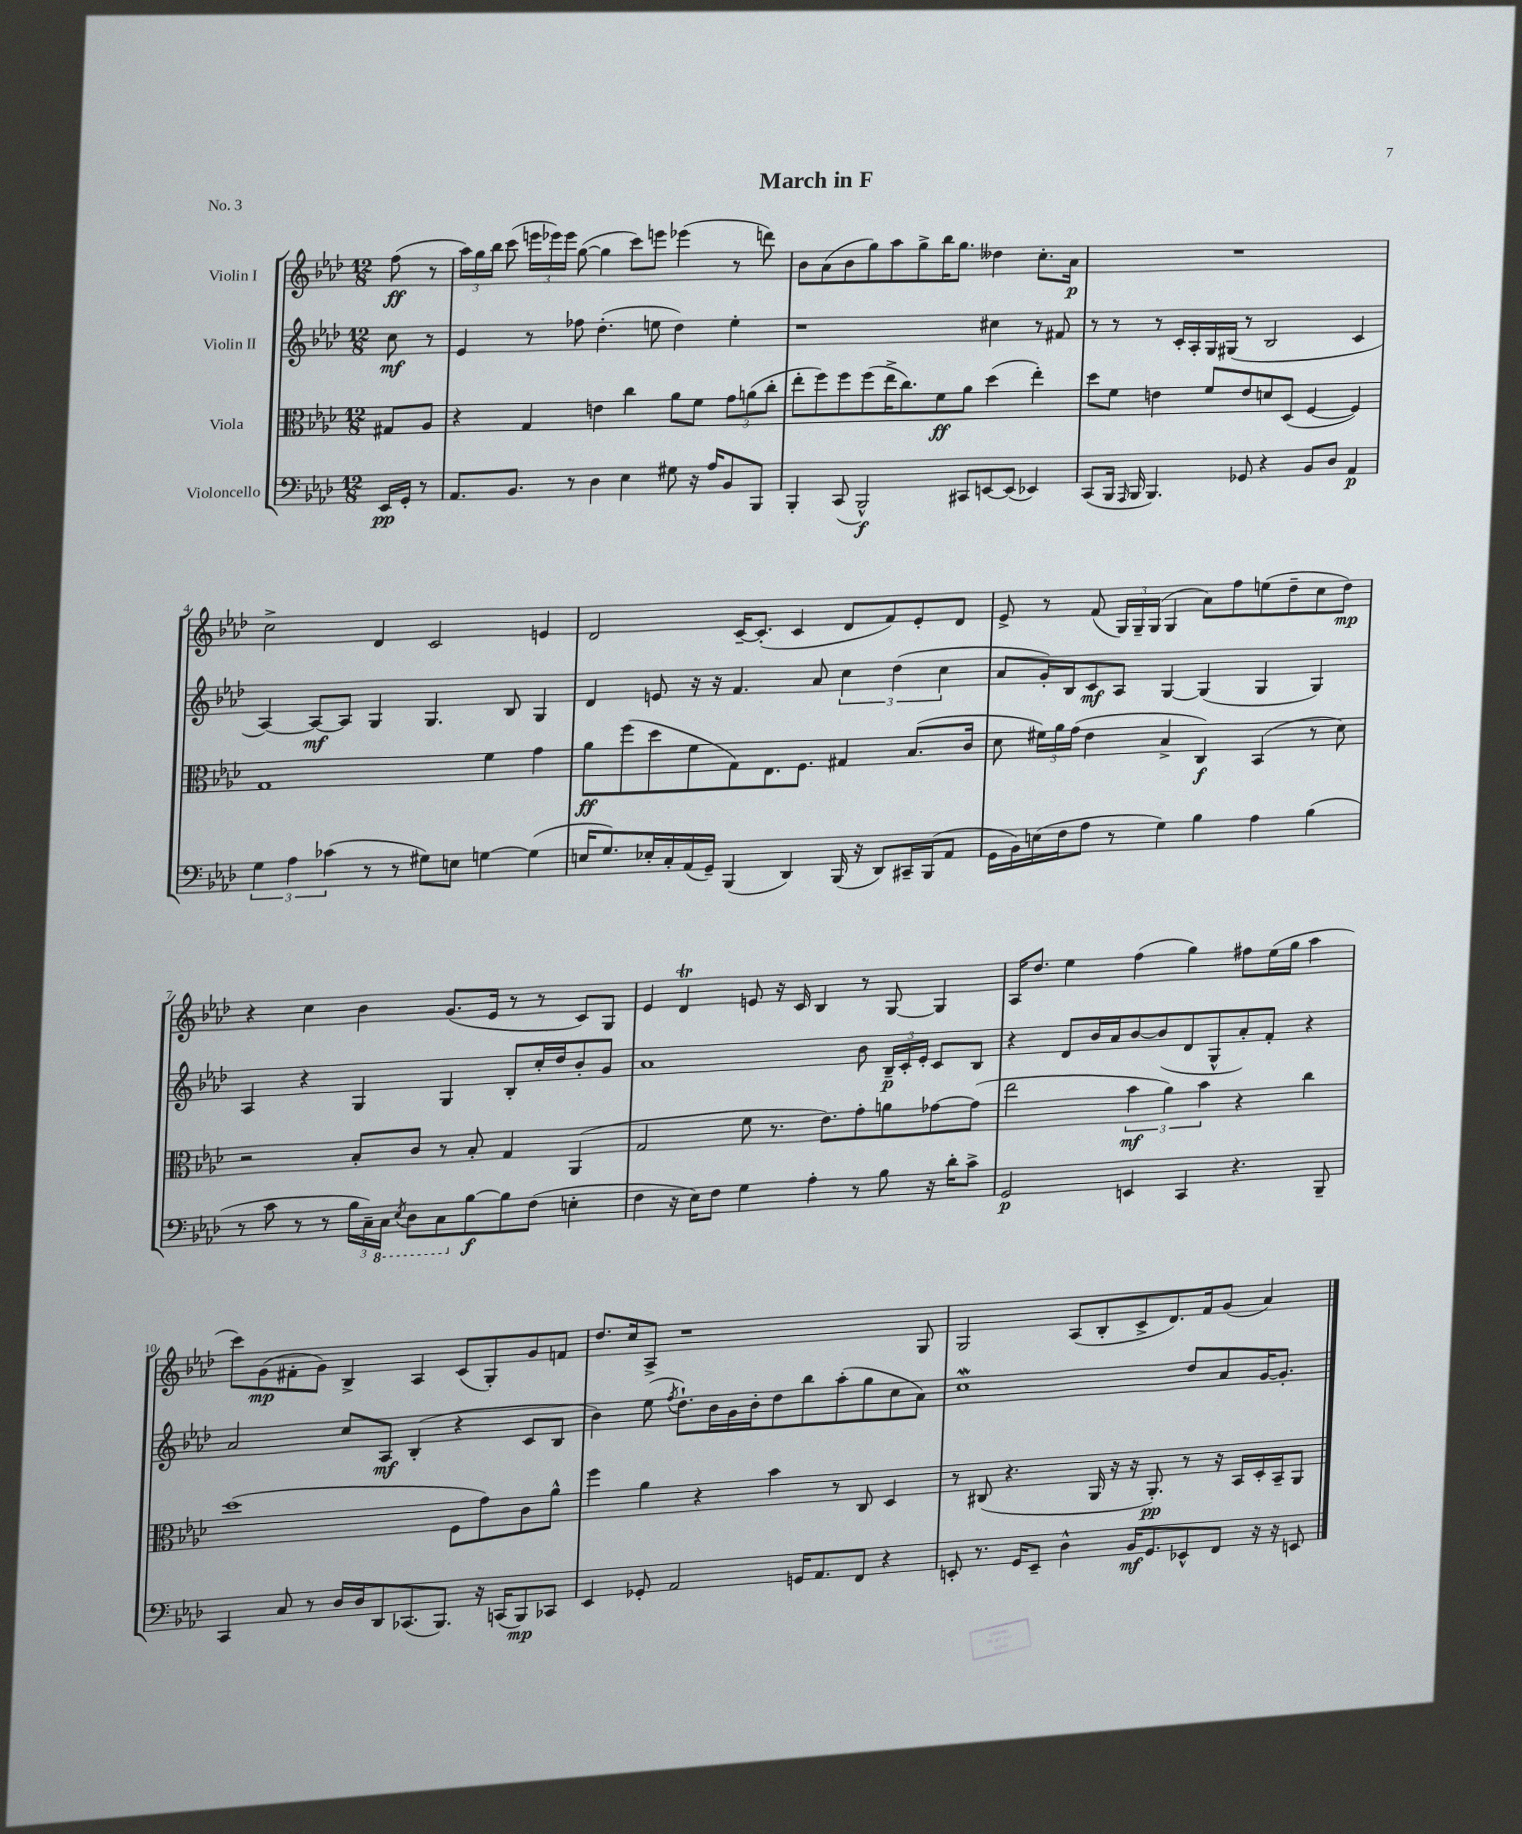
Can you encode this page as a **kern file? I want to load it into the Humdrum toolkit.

**kern	**dynam	**kern	**dynam	**kern	**dynam	**kern	**dynam
*part4	*part4	*part3	*part3	*part2	*part2	*part1	*part1
*staff4	*staff4	*staff3	*staff3	*staff2	*staff2	*staff1	*staff1
*I"Violoncello	*	*I"Viola	*	*I"Violin II	*	*I"Violin I	*
*clefF4	*	*clefC3	*	*clefG2	*	*clefG2	*
*k[b-e-a-d-]	*	*k[b-e-a-d-]	*	*k[b-e-a-d-]	*	*k[b-e-a-d-]	*
*M12/8	*	*M12/8	*	*M12/8	*	*M12/8	*
=	=	=	=	=	=	=	=
16EE-/LL	pp	8G#X/L	.	8cc\	mf	(8ff\	ff
16GG'/JJ	.	.	.	.	.	.	.
8r	.	8A-/J	.	8r	.	8r	.
=1	=1	=1	=1	=1	=1	=1	=1
8.AA-/L	.	4r	.	4e-/	.	24aa-\LL)	.
.	.	.	.	.	.	24gg\	.
.	.	.	.	.	.	24bb-\JJ	.
.	.	.	.	.	.	(8ccc\	.
8.BB-/J	.	.	.	.	.	.	.
.	.	4G/	.	8r	.	24eeen\LL	.
.	.	.	.	.	.	24eee-X\)	.
.	.	.	.	.	.	24eee-\JJ	.
8r	.	.	.	8ff-X\	.	([8gg\	.
4D-\	.	4en\	.	(4.dd-'\	.	4gg\]	.
4E-\	.	4cc\	.	.	.	8ccc\L)	.
.	.	.	.	8een\	.	8eeen\J	.
8G#X\	.	8a-\L	.	4dd-\)	.	(4eee-X\	.
16r	.	8f\J	.	.	.	.	.
16A-/KL	.	.	.	.	.	.	.
8BB-/	.	12g\L	.	4ee'\	.	8r	.
.	.	(12an\	.	.	.	.	.
8BBB-/J	.	.	.	.	.	8dddn\)	.
.	.	12cc'\J	.	.	.	.	.
=2	=2	=2	=2	=2	=2	=2	=2
4BBB-'/	.	8ee-'\L	.	1r	.	8b-\L	.
.	.	8ff\)	.	.	.	(8a-\	.
(8CC/	.	8ff\	.	.	.	8b-\	.
2BBB-^^/)	f	(8ff\	.	.	.	8gg\)	.
.	.	16ee-^\K	.	.	.	8aa-\	.
.	.	8.cc\)	.	.	.	.	.
.	.	.	.	.	.	8gg^\	.
.	.	8f\	ff	.	.	16bb-\K	.
.	.	.	.	.	.	8.gg\J	.
8CC#X/L	.	8a-\J	.	.	.	.	.
[8EEn/	.	(4dd-\	.	4cc#X\	.	4dd--X\	.
(8EE/J]	.	.	.	.	.	.	.
4EE-X/)	.	4ee-'\)	.	8r	.	8.cc'\L	.
.	.	.	.	8f#X/	.	.	.
.	.	.	.	.	.	16a-\Jk	p
=3	=3	=3	=3	=3	=3	=3	=3
(8CC/L	.	8dd-\L	.	8r	.	1.r	.
16BBB-/Jk	.	8f\J	.	8r	.	.	.
16qqAAA-/	.	.	.	.	.	.	.
16BBB-/	.	.	.	.	.	.	.
4.BBB-/)	.	4en\	.	8r	.	.	.
.	.	.	.	16c'/LL	.	.	.
.	.	.	.	16A-'/	.	.	.
.	.	8f/L	.	16G/	.	.	.
.	.	.	.	(16G#X/JJ	.	.	.
8GG-X/	.	8e/	.	8r	.	.	.
4r	.	8dn/	.	2B-/	.	.	.
.	.	(8D-/J	.	.	.	.	.
8BB-/L	.	[4F/	.	.	.	.	.
8D-/J	.	.	.	.	.	.	.
4AA-/	p	4F/])	.	4c/	.	.	.
!!LO:LB:g=z
=4	=4	=4	=4	=4	=4	=4	=4
6G\	.	1G	.	[4A-/)	.	2cc^\	.
6A-\	.	.	.	.	.	.	.
.	.	.	.	8A-/L_	mf	.	.
(6c-X\	.	.	.	.	.	.	.
.	.	.	.	8A-/J]	.	.	.
8r	.	.	.	4G/	.	4d-/	.
8r	.	.	.	.	.	.	.
8G#X\L)	.	.	.	4.G/	.	2c/	.
8En\J	.	.	.	.	.	.	.
[4Gn\	.	4f\	.	.	.	.	.
.	.	.	.	8B-/	.	.	.
(4G\]	.	4g\	.	4G/	.	4en/	.
=5	=5	=5	=5	=5	=5	=5	=5
16En/KL	.	8a-\L	ff	4d-/	.	2d-/	.
8.G/)	.	.	.	.	.	.	.
.	.	(8ff\	.	.	.	.	.
16E-X'/L	.	8dd-\	.	8en/	.	.	.
16C'/	.	.	.	.	.	.	.
(16AA-/	.	8f\	.	16r	.	.	.
16GG~/JJ)	.	.	.	16r	.	.	.
(4BBB-/	.	8G\)	.	4.f/	.	[16c~/KL	.
.	.	.	.	.	.	(8.c'/J]	.
.	.	8.E-\	.	.	.	.	.
4DD-/)	.	.	.	.	.	4c/	.
.	.	8.F\J	.	.	.	.	.
.	.	.	.	8a-/	.	.	.
(16BBB-/	.	4G#X/	.	6cc\	.	8d-/L	.
16r	.	.	.	.	.	.	.
8DD-/L)	.	.	.	.	.	8f/)	.
.	.	.	.	(6dd-\	.	.	.
16CC#X~/L	.	(8.B-/L	.	.	.	8e-'/	.
(16BBB-/J	.	.	.	.	.	.	.
.	.	.	.	6cc\	.	.	.
8AA-/J	.	.	.	.	.	8d-/J	.
.	.	16c/Jk	.	.	.	.	.
=6	=6	=6	=6	=6	=6	=6	=6
16GG\LL	.	8d-\	.	8a-/L	.	8e-^/	.
16BB-\)	.	.	.	.	.	.	.
(16En\	.	24f#X\LL)	.	16g'/L)	.	8r	.
.	.	24a-\	.	.	.	.	.
16F\J	.	.	.	16B-/J	.	.	.
.	.	(24g\JJ	.	.	.	.	.
8A-\J	.	4e-\	.	8c/	mf	(8f/	.
8r	.	.	.	8A-/J	.	24G/LL)	.
.	.	.	.	.	.	24G~/	.
.	.	.	.	.	.	(24G/JJ	.
4G\)	.	4B-^/	.	[4G/	.	4G/	.
4B-\	.	4C/)	f	(4G/]	.	8a-\L)	.
.	.	.	.	.	.	8ff\	.
4A-\	.	(4BB-/	.	4G/	.	(8een\	.
.	.	.	.	.	.	8dd-~\	.
(4B-\	.	8r	.	4G/)	.	8cc\	.
.	.	8d-\)	.	.	.	8dd-\J)	mp
!!LO:LB:g=z
=7	=7	=7	=7	=7	=7	=7	=7
8r	.	2r	.	4A-/	.	4r	.
8c\	.	.	.	.	.	.	.
8r	.	.	.	4r	.	4cc\	.
8r	.	.	.	.	.	.	.
24B-\LL	.	8B-'/L	.	4G/	.	4b-\	.
24C~\)	.	.	.	.	.	.	.
*8ba	*	*	*	*	*	*	*
24CC\JJ	.	.	.	.	.	.	.
8qEE-/	.	.	.	.	.	.	.
8DD-\L	.	8c/J	.	.	.	.	.
8CC\	.	8r	.	4G/	.	(8.g/L	.
*X8ba	*	*	*	*	*	*	*
[8B-\	f	8B-'/	.	.	.	.	.
.	.	.	.	.	.	16e-/Jk	.
8B-\]	.	4G/	.	8B-'/L	.	8r	.
(8F\J	.	.	.	16cc'/L	.	8r	.
.	.	.	.	16dd-/J	.	.	.
4En'\	.	(4AA-/	.	8b-'/	.	8c/L)	.
.	.	.	.	8g/J	.	8G/J	.
=8	=8	=8	=8	=8	=8	=8	=8
4F\	.	2G/	.	1a-	.	4e-/	.
16r	.	.	.	.	.	4d-T/	.
16E-\KL)	.	.	.	.	.	.	.
8F\J	.	.	.	.	.	.	.
4G\	.	8f\	.	.	.	8en/	.
.	.	8.r	.	.	.	16r	.
.	.	.	.	.	.	16c/	.
4A-'\	.	.	.	.	.	4B-/	.
.	.	8.e-\L)	.	.	.	.	.
8r	.	8g'\	.	8b-\	.	8r	.
8B-\	.	8an\	.	24B-~/LL	p	[8G/	.
.	.	.	.	24c'/	.	.	.
.	.	.	.	24e-'/JJ	.	.	.
16r	.	[8g-X\	.	8c/L	.	4G/]	.
16d-'\KL	.	.	.	.	.	.	.
8c^\J	.	(8g-\J]	.	8B-/J	.	.	.
=9	=9	=9	=9	=9	=9	=9	=9
2GG/	p	2ee-\	.	4r	.	16A-/KL	.
.	.	.	.	.	.	8.dd-/J	.
.	.	.	.	8d-/L	.	4ee-\	.
.	.	.	.	16b-/L	.	.	.
.	.	.	.	16a-/J	.	.	.
4EEn/	.	6b-\	mf	[8b-/	.	(4ff\	.
.	.	.	.	(8b-/]	.	.	.
.	.	6a-\)	.	.	.	.	.
4CC/	.	.	.	8d-/	.	4gg\)	.
.	.	6b-\	.	.	.	.	.
.	.	.	.	8G^^/	.	.	.
4.r	.	4r	.	8a-'/)	.	8ff#X\L	.
.	.	.	.	8f'/J	.	(16ee-\L	.
.	.	.	.	.	.	16gg\JJ	.
.	.	4cc\	.	4r	.	4aa-\	.
8BBB-~/	.	.	.	.	.	.	.
!!LO:LB:g=z
=10	=10	=10	=10	=10	=10	=10	=10
4CC/	.	(1dd-	.	2a-/	.	8ccc\L)	.
.	.	.	.	.	.	(8g\	mp
8C/	.	.	.	.	.	8f#X'\	.
8r	.	.	.	.	.	8g\J)	.
16D-/LL	.	.	.	8cc/L	.	4B-^/	.
16D-/J	.	.	.	.	.	.	.
8DD-/	.	.	.	8A-/J	mf	.	.
(8.CC-X/	.	.	.	(4B-'/	.	4A-/	.
8.BBB-/J)	.	.	.	.	.	.	.
.	.	8F\L	.	4r	.	(8c/L	.
16r	.	8g\)	.	.	.	8G'/)	.
(16CCn/KL	.	.	.	.	.	.	.
8BBB-/)	mp	8c\	.	8c/L	.	8g/	.
8CC-X/J	.	8a-^^\J	.	8B-/J	.	8fn/J	.
=11	=11	=11	=11	=11	=11	=11	=11
4EE-/	.	4ff\	.	4b-\)	.	8.dd-/L	.
.	.	.	.	.	.	16cc/k	.
8GG-X'/	.	4a-\	.	(8ee-\	.	8A-^/J	.
.	.	.	.	8qff/	.	.	.
2AA-/	.	.	.	8.dd-`\L)	.	1r	.
.	.	4r	.	.	.	.	.
.	.	.	.	16b-\L	.	.	.
.	.	.	.	16g\	.	.	.
.	.	.	.	16b-'\J	.	.	.
.	.	4b-\	.	8dd-\	.	.	.
16GGn/KL	.	.	.	8bb-\	.	.	.
8.AA-/	.	.	.	.	.	.	.
.	.	8r	.	(8aa-'\	.	.	.
8FF/J	.	8C/	.	8gg\	.	.	.
4r	.	4D-/	.	8cc\	.	.	.
.	.	.	.	8a-\J)	.	8G/	.
=12	=12	=12	=12	=12	=12	=12	=12
8EEn'/	.	8r	.	1ccW	.	2G/	.
8.r	.	(8C#X/	.	.	.	.	.
.	.	4.r	.	.	.	.	.
16GG/KL	.	.	.	.	.	.	.
8EE~/J	.	.	.	.	.	.	.
4D-^^\	.	.	.	.	.	(8A-/L	.
.	.	16AA-/	.	.	.	8B-'/	.
.	.	16r	.	.	.	.	.
16BB-/KL	mf	16r	.	.	.	8c^/	.
8.GG/	.	8.AA-'/)	pp	.	.	.	.
.	.	.	.	.	.	8.d-/)	.
8EE-X^^/	.	8r	.	8dd-/L	.	.	.
.	.	.	.	.	.	16f/k	.
8FF/J	.	16r	.	8a-/	.	(8g/J	.
.	.	16BB-/LL	.	.	.	.	.
16r	.	16D-'/	.	[16g/K	.	4a-/)	.
16r	.	16BB-~/J	.	8.g'/J]	.	.	.
8EEn/	.	8AA-/J	.	.	.	.	.
==	==	==	==	==	==	==	==
*-	*-	*-	*-	*-	*-	*-	*-
